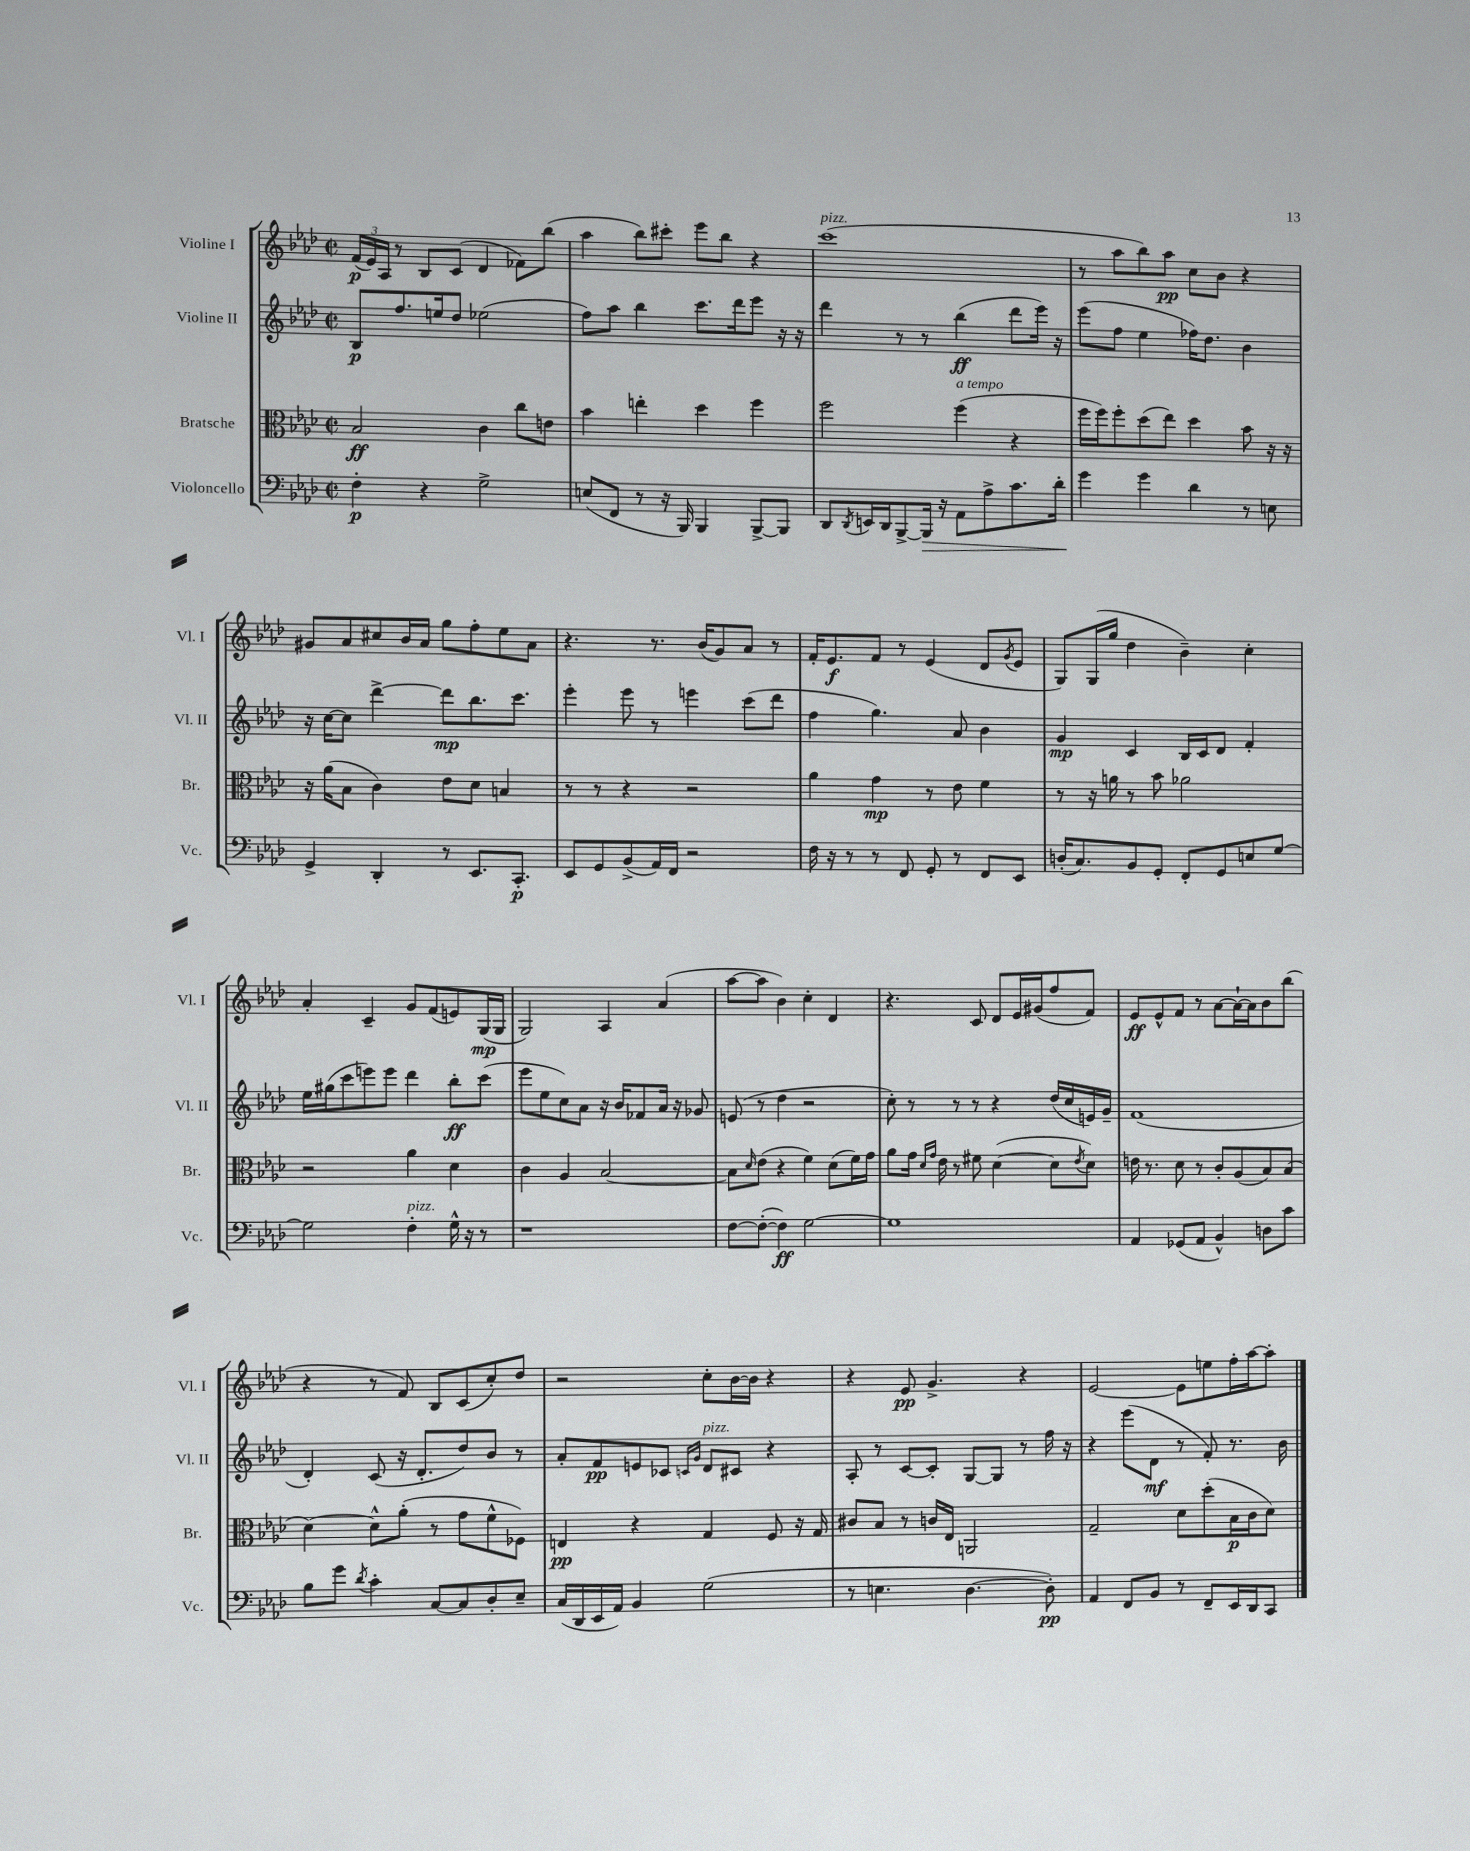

**kern	**kern	**kern	**kern
*staff4	*staff3	*staff2	*staff1
*clefF4	*clefC3	*clefG2	*clefG2
*k[b-e-a-d-]	*k[b-e-a-d-]	*k[b-e-a-d-]	*k[b-e-a-d-]
*M2/2	*M2/2	*M2/2	*M2/2
*met(c|)	*met(c|)	*met(c|)	*met(c|)
4F'	2B-	8B-	(24f
.	.	.	24e-)
.	.	.	24A-
.	.	8.ff	8r
4r	.	.	8B-
.	.	16ee	.
.	.	8dd-	(8c
2G^	4c	(2ee-	4d-
.	8cc	.	8f-)
.	8e	.	(8bb-
=	=	=	=
(8E	4b-	8ff)	4aa-
8FF	.	8aa-	.
8r	4ee'	4bb-	8bb-)
16r	.	.	8ccc#'
16BBB-)	.	.	.
4BBB-	4dd-	8.ccc	8eee-
.	.	.	8bb-
.	.	16ddd-	.
[8BBB-^	4ff	8eee-	4r
8BBB-]	.	16r	.
.	.	16r	.
=	=	=	=
8DD-	2ff	4ddd-	(1ccc
8qDD-	.	.	.
16EE	.	.	.
16DD-	.	.	.
[8BBB-^	.	8r	.
16BBB-]	.	8r	.
16r	.	.	.
8AA-	(4ff	(4bb-	.
8A-^	.	.	.
8.c	4r	8ddd-	.
.	.	16eee-)	.
16d-'	.	16r	.
=	=	=	=
4g	16ff	(8eee-	8r
.	16ff)	.	.
.	8ff'	8ff	8aa-
4g	(8dd-	4ee-	8bb-)
.	8ee-)	.	8aa-
4d-	4dd-	16ff-)	8cc
.	.	8.dd-	.
.	.	.	8b-
8r	8b-	4b-	4r
8E	16r	.	.
.	16r	.	.
=	=	=	=
4GG^	16r	16r	8g#
.	(16a-	[16cc	.
.	8B-	8cc]	8a-
4DD-'	4c)	[4ddd-^	8cc#
.	.	.	16b-
.	.	.	16a-
8r	8e-	8ddd-]	8gg
8.EE-	8d-	8.bb-	8ff'
.	4B	.	8ee-
8.CC'	.	8.ccc	.
.	.	.	8a-
=	=	=	=
8EE-	8r	4eee-'	4.r
8GG	8r	.	.
(8BB-^	4r	8eee-	.
16AA-)	.	8r	8.r
16FF	.	.	.
2r	2r	4eee	.
.	.	.	(16b-
.	.	.	8g)
.	.	(8ccc	8a-
.	.	8ddd-	8r
=	=	=	=
16F	4a-	4ff	16f'
16r	.	.	8.e-
8r	.	.	.
8r	4g	4.gg)	8f
8FF	.	.	8r
8GG'	8r	.	(4e-
8r	8e-	8a-	.
8FF	4f	4b-	8d-
.	.	.	8qg
8EE-	.	.	8e-
=	=	=	=
(16D'	8r	4g	8G)
8.C)	.	.	.
.	16r	.	(16G
.	16a	.	16gg
8BB-	8r	4c	4dd-
8GG'	8b-	.	.
8FF'	2a-	16B-	4b-~)
.	.	16c	.
8GG	.	8d-	.
8E	.	4f'	4cc'
[8G	.	.	.
=	=	=	=
2G]	2r	16ee-	4a-'
.	.	(16gg#	.
.	.	8ccc	.
.	.	8eee)	4c~
.	.	8eee	.
4F'	4a-	4ddd-	8g
.	.	.	(8f
16G^^	4d-	8bb-'	8e)
16r	.	.	.
8r	.	(8ccc	(16G
.	.	.	16G
=	=	=	=
1r	4c	8eee-	2G)
.	.	8ee-	.
.	4A-	8cc)	.
.	.	8a-	.
.	[2B-	16r	4A-
.	.	16b-	.
.	.	8f-	.
.	.	16a-	(4a-
.	.	16r	.
.	.	8g-	.
=	=	=	=
[8F	8B-]	(8e	[8aa-
.	16qqd-	.	.
(8F'_	(8e-	8r	8aa-]
4F])	4r	4dd-	4b-)
[2G	4f)	2r	4cc'
.	(8d-	.	4d-
.	16f)	.	.
.	16g	.	.
=	=	=	=
1G]	8a-	8cc')	4.r
.	16g	8r	.
.	16qqd-	.	.
.	16qqg	.	.
.	16e-	.	.
.	8r	8r	.
.	8f#	8r	8c
.	([4d-	4r	8d-
.	.	.	16e-
.	.	.	(16g#
.	8d-]	(16dd-	8ff
.	.	16cc	.
.	8qe-	.	.
.	8d-)	16e)	8f)
.	.	16g~	.
=	=	=	=
4AA-	16e	(1f	8e-
.	8.r	.	.
.	.	.	8e-^^
(8GG-	8d-	.	8f
8AA-	8r	.	8r
4BB-^^)	8c'	.	[8a-
.	(8A-	.	16a-`_
.	.	.	16a-]
8D	8B-)	.	8b-
8c	(8B-	.	(8bb-
=	=	=	=
8B-	[4d-)	4d-')	4r
8g	.	.	.
8qd-	.	.	.
4c'	8d-^^]	(8c	8r
.	(8a-'	16r	8f)
.	.	8.d-'	.
[8C	8r	.	8B-
8C]	8g	8dd-)	(8c
8D-'	8f^^	8b-	8cc')
8E-~	8F-)	8r	8dd-
=	=	=	=
(16C	4E	8a-'	2r
16DD-	.	.	.
16EE-	.	8f	.
16AA-)	.	.	.
4BB-	4r	8e	.
.	.	8c-	.
.	.	16qqc	.
.	.	16qqg	.
(2G	4G	8d-	8cc'
.	.	8c#	[16b-
.	.	.	16b-]
.	8F	4r	4r
.	16r	.	.
.	16G	.	.
=	=	=	=
8r	8c#	8A-'	4r
4.E	8B-	8r	.
.	8r	[8c	8e-
.	16c	8c']	4.g^
.	16E-	.	.
[4.D-	2AA	[8G	.
.	.	8G]	.
.	.	8r	4r
8D-'])	.	16ff	.
.	.	16r	.
=	=	=	=
4AA-	2G~	4r	[2e-
8FF	.	(8eee-	.
8BB-	.	8d-	.
8r	8d-	8r	8e-]
8FF~	(8dd-'	8f')	8ee
16EE-	16B-	8.r	16ff'
16DD-	16c	.	[16aa-
8CC	8d-)	.	8aa-']
.	.	16b-	.
==	==	==	==
*-	*-	*-	*-
